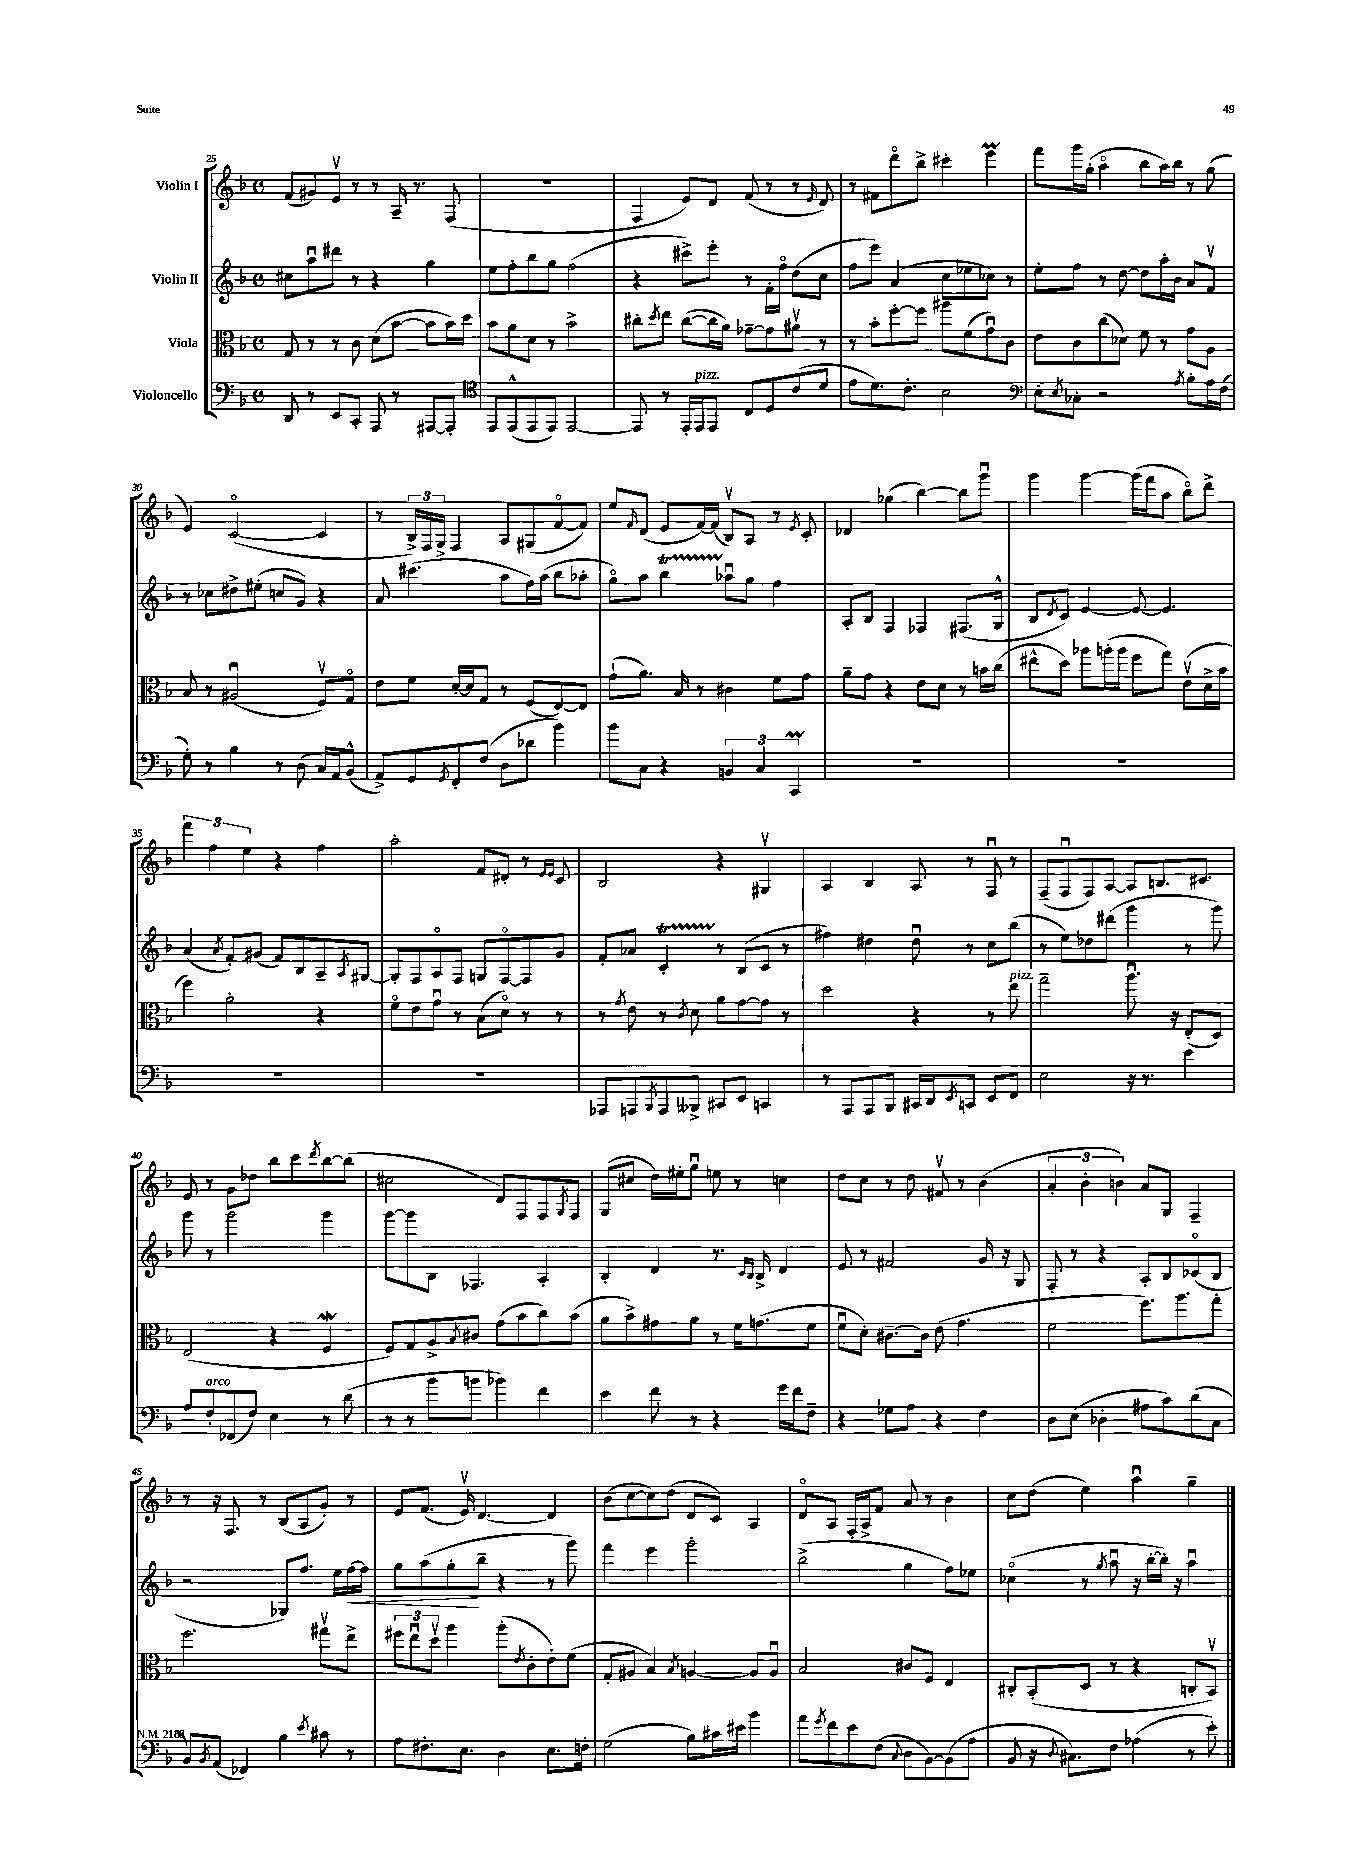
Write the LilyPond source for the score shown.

<<
\new StaffGroup <<
\new Staff = "s0" \with { instrumentName = "Violin I" } {
    \clef treble \key f \major \defaultTimeSignature \time 4/4
    f'8( gis'8) e'8\upbow r8 r8 a16-- r8. f8( |
    R1 |
    f4 e'8) d'8 f'8( r8 r8 \grace { e'16 } d'8) |
    r8 fis'8 d'''8\flageolet bes''8-> cis'''4-. e'''4\prall |
    f'''8 g'''16 g''16-.( a''4\flageolet bes''8 a''16) bes''16 r8 g''8( |
    e'4) c'2~\flageolet( c'4 |
    r8 \tuplet 3/2 { bes16->) f16 g16-> } f4 a8 gis8( f'8~\flageolet f'8) |
    e''8 \grace { f'16 } d'8( e'8 f'16~) f'16( bes8\upbow) a8 r8 \acciaccatura { e'8 } c'8-. |
    des'4 ges''4( bes''4~) bes''8 g'''8\downbow |
    g'''4 g'''4~ g'''16( f'''16 a''8 bes''8\flageolet) d'''8-> |
    \tuplet 3/2 { f'''4 f''4 e''4 } r4 f''4 |
    a''2-. f'8 dis'8-. r8 \grace { e'16 e'16 } c'8 |
    bes2 r4 gis4\upbow |
    a4 bes4 a8 r8 f8\downbow r8 |
    f8--( f8\downbow f8) a8~ a8 b8. cis'8. |
    e'8 r8 g'8 des''8 bes''8 c'''8 \acciaccatura { d'''8 } bes''8~ bes''8( |
    cis''2 d'8) f8 f8 \acciaccatura { g8 } f8 |
    g8( cis''8 d''16) eis''16-. g''8\downbow e''8 r8 c''4 |
    d''8 c''8 r8 d''8 fis'8\upbow r8 bes'4( |
    \tuplet 3/2 { a'4-. bes'4-. b'4) } a'8 g8 f4-- |
    r8 r16 f8. r8 bes8( a8 g'8-.) r8 |
    e'8 f'8.( e'16\upbow) d'4.~ d'4 |
    bes'8( c''8~ c''8) d''8( d'8 c'8) a4 |
    d'8\flageolet a8 f16-. a16-> f'8 a'8 r8 bes'4 |
    c''8 d''8( e''4) a''4\downbow g''4-- \bar "|." |
}
\new Staff = "s1" \with { instrumentName = "Violin II" } {
    \clef treble \key f \major \defaultTimeSignature \time 4/4
    cis''8 a''8\downbow dis'''8 r8 r4 g''4 |
    e''8 f''8-. bes''8 g''8 f''2( |
    r4 cis'''8->) e'''8-. r8 f'16-. f''16\flageolet d''8( c''8 |
    f''8 e'''8) a'4( c''8 ees''8 ces''8) r8 |
    e''8-. f''8 r8 d''8~ d''8 a''16-. bes'16 a'8 f'8\upbow |
    r8 ces''8 dis''8-> eis''8-.( c''8 g'8) r4 |
    a'8 cis'''4.( a''8 f''16) a''16( bes''8 aes''8-. |
    g''8\flageolet) a''8 bes''4\startTrillSpan aes''8\downbow\stopTrillSpan g''8 f''4 |
    a8-. bes8 f4 fes4 fis8.( g16-^ |
    bes8 \acciaccatura { d'8 } c'8) e'4~ e'8~ e'4. |
    a'4( \acciaccatura { a'8 } f'8-.) gis'8( f'8) bes8 a8-- \acciaccatura { a8 } gis8~ |
    gis8-. f8 a8\flageolet f8 g8 f8~\flageolet f8 g'8 |
    f'8-. aes'8 c'4-.\startTrillSpan r8\stopTrillSpan bes8( c'8 r8 |
    fis''4) dis''4 dis''8\downbow r8 c''8 bes''8( |
    r8 e''8) des''8 dis'''8( g'''4 r8 g'''8) |
    g'''8 r8 g'''2 g'''4 |
    g'''8~ g'''8 bes8 fes4. a4-. |
    bes4-. d'4 r8. \grace { c'16 bes16 } bes16-> d'4 |
    e'8 r8 fis'2 g'16 r16 g8 |
    f8-. r8 r4 a8-. bes8 ces'8\flageolet( bes8 |
    r2 ges8) f''8. e''16 f''16~\< f''16 |
    g''8 a''8( g''8-.\! bes''8-- r4 r8 g'''8) |
    f'''4 e'''4 g'''2-. |
    bes''2->( g''4 f''8) ees''8 |
    ces''4\flageolet( r8 \acciaccatura { g''8 } a''8\downbow r16 bes''16~-. bes''16-.) r16 a''4\downbow \bar "|." |
}
\new Staff = "s2" \with { instrumentName = "Viola" } {
    \clef alto \key f \major \defaultTimeSignature \time 4/4
    g8 r8 r8 c'8 d'8( bes'8~ bes'8 bes'16) d''16 |
    bes'8 a'8 d'8 r8 bes'2-> |
    cis''8-. \acciaccatura { d''8 } e''8 cis''8~( cis''16 a'16) ges'8~-- ges'8 ais'8\upbow r8 |
    r8 bes'8-. f''8~-. f''8 ais''8 f'8( g'8\downbow) c'8 |
    e'8 c'8 c''8( des'8) f'8 r8 g'8 a8 |
    bes8 r8 ais2\downbow( f8\upbow) g8\flageolet |
    e'8 f'8 d'16~-. d'16 g8 r8 f8( e8~) e8 |
    g'8-!( a'8.) bes16 r8 cis'4 f'8 g'8 |
    a'8-- g'8 r4 e'8 d'8 r8 b'16 c''16( |
    eis''8-^ d''8) aes''8 a''16-.( a''16 f''8 g''8) e'8\upbow( d'16-> bes'16 |
    f''4) a'2-. r4 |
    f'8\flageolet e'8 g'8\downbow r8 bes8( d'8\flageolet) r8 r8 |
    r8 \acciaccatura { g'8 } e'8 r8 \acciaccatura { c'8 } d'8 a'8 g'8~ g'8 r8 |
    d''2 r4 r8 e''8^\markup { \italic "pizz." } |
    g''2-- a''8.\downbow r16 e8-.( d8) |
    e2( r4 f4\mordent |
    f8) g8 a8-> \acciaccatura { bes8 } cis'8 g'8( bes'8 c''8) bes'8( |
    a'8 bes'8->) gis'8 a'8 r8 f'16 g'8.( f'8 |
    f'8\downbow d'8-.) cis'8.~-- cis'16 e'8( g'4. |
    f'2 f''8.) a''8. g''8-. |
    f''2. gis''8\upbow e''8-> |
    \tuplet 3/2 { fis''8 e''8\downbow d''8\upbow } a''4 a''8-.( \acciaccatura { e'8 } c'8-. e'8-.) f'8( |
    g8-. ais8 bes4) \acciaccatura { bes8 } a4~ a8 a8\downbow |
    bes2 cis'8 f8 e4 |
    cis8-. bes,8-.( d8 r8 r4 c8-. bes,8\upbow) \bar "|." |
}
\new Staff = "s3" \with { instrumentName = "Violoncello" } {
    \clef bass \key f \major \defaultTimeSignature \time 4/4
    d,8 r8 e,8 c,8-. a,,8 r8 ais,,8~ ais,,8-. |
    \clef tenor e,8 e,8-^( e,8 e,8) e,2~ |
    e,8 r8 e,16-. e,16^\markup { \italic "pizz." } e,8 c8 d8 c'8( d'8 |
    e'8 d'8.) c'8.-. bes2 |
    \clef bass e8-. \acciaccatura { e8 } ces8-. r2 \acciaccatura { a8 } bes8-. a16 f16( |
    g8-.) r8 bes4 r8 d8( c16) a,16 bes,8-^( |
    a,8->) g,8 \acciaccatura { g,8 } f,8-. f8( d8 des'8 bes'4) |
    bes'8 c8 r4 \tuplet 3/2 { b,4 c4 c,4\prall } |
    R1 |
    R1 |
    R1 |
    R1 |
    aes,,8 a,,8 \acciaccatura { bes,,8 } a,,8 beses,,8-> cis,8 e,8 c,4 |
    r8 a,,8 a,,8 bes,,8 cis,16 d,16 \acciaccatura { e,8 } c,8 e,8 f,8 |
    e2 r16 r8. e'4 |
    a8 f8-.^\markup { \italic "arco" } fes,8( f8) e4 r8 d'8( |
    r8 r8 bes'8 b'8 bes'4) f'4 |
    e'4 f'8 r8 r4 g'16 f'16 f8-- |
    r4 ges8 a8 r4 f4 |
    d8 e8( des4-. ais8 c'8) d'8( c8 |
    bes,8) \acciaccatura { bes,8 } a,8( fes,4) bes4 \acciaccatura { e'8 } cis'8 r8 |
    a8 fis8.-. e8. d4 e8. f16-. |
    g2( bes8) cis'16 eis'16 bes'4 |
    a'8 \acciaccatura { g'8 } f'8 e'8 f8( \appoggiatura { c8 } d8 bes,8~) bes,8( a8 |
    bes,8 r16 \appoggiatura { d8 } cis8.) f8 aes4( r8 e'8-.) \bar "|." |
}
>>
>>
\layout { \context { \Score currentBarNumber = #25 } }
